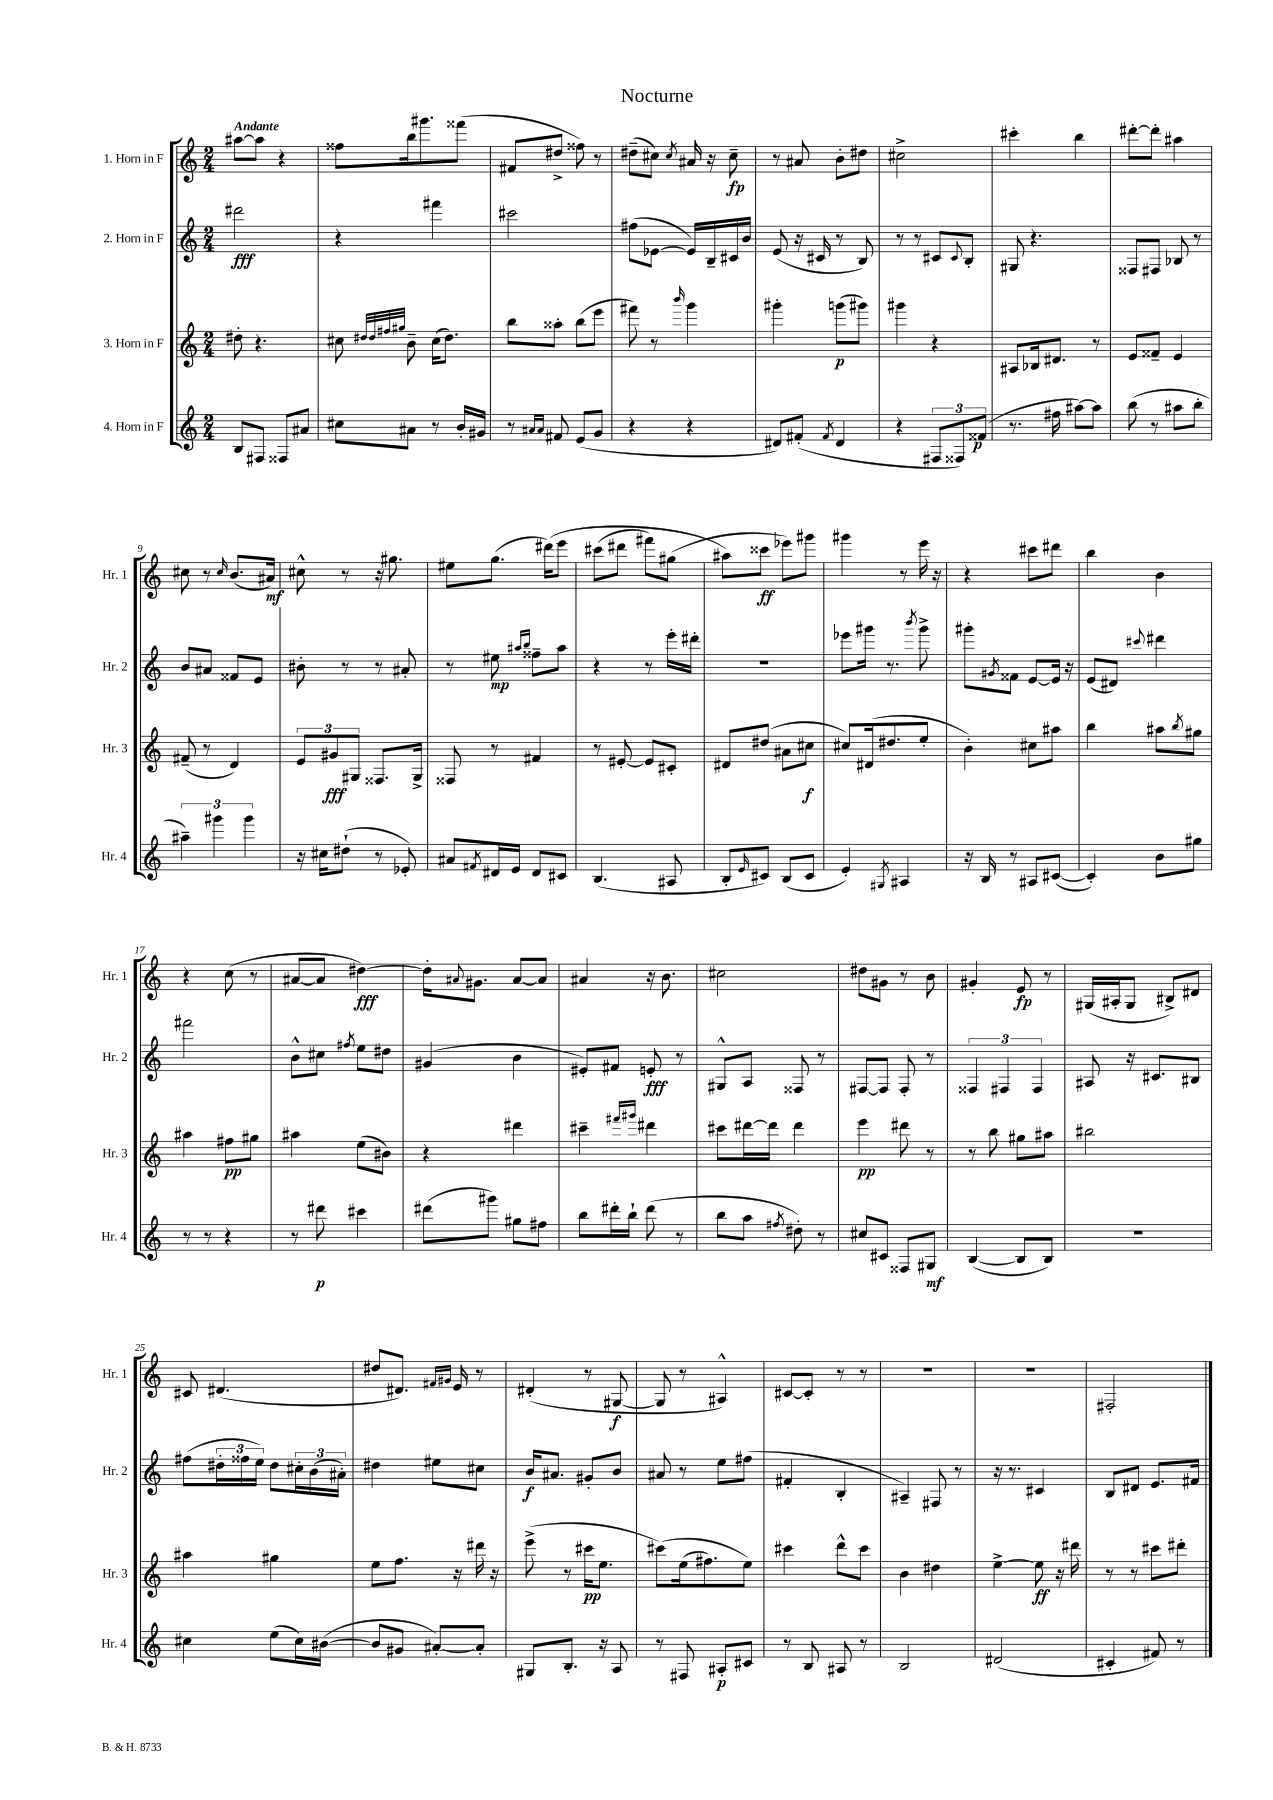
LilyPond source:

\header { title = "Nocturne" }
<<
\new StaffGroup <<
\new Staff = "s0" \with { instrumentName = "1. Horn in F" shortInstrumentName = "Hr. 1" } {
    \clef treble \key c \major \numericTimeSignature \time 2/4 \tempo "Andante"
    ais''8~ ais''8 r4 |
    fisis''8 b''16 gis'''8. fisis'''8( |
    fis'8 dis''8-> fisis''8) r8 |
    dis''8--( cis''8) \acciaccatura { cis''8 } ais'16 r16 cis''8--\fp |
    r8 ais'8 b'8-. dis''8 |
    cis''2-> |
    cis'''4-. b''4 |
    dis'''8~-. dis'''8-. ais''4 |
    cis''8 r8 \grace { cis''16 } b'8.( ais'16\mf) |
    cis''8-^ r8 r16 gis''8. |
    eis''8 g''8.( dis'''16)\( e'''8 |
    cis'''8( dis'''8 fis'''8) gis''8( |
    ais''8\) cisis'''8\ff ees'''8) gis'''8 |
    gis'''4 r8 e'''16 r16 |
    r4 cis'''8 dis'''8 |
    b''4 b'4 |
    r4 c''8( r8 |
    ais'8~ ais'8 dis''4~\fff) |
    dis''16-. \appoggiatura { ais'8 } gis'8. ais'8~ ais'8 |
    ais'4 r16 b'8. |
    cis''2 |
    dis''8 gis'8 r8 b'8 |
    gis'4-. e'8\fp r8 |
    gis16( ais16-. gis8 bis8->) dis'8 |
    cis'8 dis'4.( |
    dis''8 dis'8.) \grace { fis'16 gis'16 } e'16 r8 |
    dis'4-.( r8 gis8~\f |
    gis8 r8 ais4-^) |
    cis'8~ cis'8-. r8 r8 |
    r2 |
    R2 |
    fis2-. \bar "|." |
}
\new Staff = "s1" \with { instrumentName = "2. Horn in F" shortInstrumentName = "Hr. 2" } {
    \clef treble \key c \major \numericTimeSignature \time 2/4
    dis'''2\fff |
    r4 fis'''4 |
    cis'''2 |
    fis''8( ees'8~ ees'16) b16-- cis'16 b'16 |
    e'8( r16 cis'16 r8 b8) |
    r8 r8 cis'8 \appoggiatura { cis'8 } b8-. |
    gis8 r4. |
    fisis8 fis8 bes8 r8 |
    b'8 ais'8 fisis'8 e'8 |
    bis'8-. r8 r8 ais'8-. |
    r8 eis''8\mp \grace { ais''16 b''16 } fisis''8-- ais''8 |
    r4 r8 e'''16-. dis'''16-. |
    R2 |
    ees'''8 gis'''16 r8. \acciaccatura { b'''8 } gis'''8-> |
    gis'''8-. \acciaccatura { gis'8 } fisis'8 e'8~ e'16 r16 |
    e'8( dis'8) \appoggiatura { cis'''8 } dis'''4 |
    fis'''2 |
    b'8-^ cis''8 \acciaccatura { fis''8 } e''8 dis''8 |
    gis'4( b'4 |
    eis'8-.) fis'8 e'8-.\fff r8 |
    gis8-^ a8 fisis8 r8 |
    fis8~ fis8 fis8-. r8 |
    \tuplet 3/2 { fisis4 fis4 fis4 } |
    ais8 r16 cis'8. bis8 |
    fis''8( \tuplet 3/2 { dis''16-. fisis''16 e''16) } dis''8 \tuplet 3/2 { cis''16-. b'16( ais'16-.) } |
    dis''4 eis''8 cis''8 |
    b'16\f ais'8. gis'8-. b'8 |
    ais'8 r8 e''8 fis''8( |
    fis'4-. b4-. |
    ais4--) fis8 r8 |
    r16 r8. cis'4 |
    b8 dis'8 e'8. fis'16 \bar "|." |
}
\new Staff = "s2" \with { instrumentName = "3. Horn in F" shortInstrumentName = "Hr. 3" } {
    \clef treble \key c \major \numericTimeSignature \time 2/4
    dis''8-. r4. |
    cis''8 \grace { dis''32 dis''32 fis''32 gis''32 } b'8-- cis''16( dis''8.) |
    b''8 aisis''8-. b''8( e'''8 |
    fis'''8) r8 \grace { b'''16 } g'''4 |
    gis'''4-. g'''8\p( gis'''8) |
    gis'''4 r4 |
    ais8 bes16 dis'8. r8 |
    e'8 fisis'8-- e'4 |
    fis'8--( r8 d'4) |
    \tuplet 3/2 { e'8 gis'8\fff gis8 } fisis8. gis16-> |
    fisis8 r8 fis'4 |
    r8 eis'8~-. eis'8 cis'8-. |
    dis'8 dis''8( ais'8 cis''8\f |
    cis''8) dis'16( dis''8. e''8-. |
    b'4-.) cis''8 ais''8 |
    b''4 ais''8 \acciaccatura { b''8 } gis''8 |
    ais''4 fis''8\pp gis''8 |
    ais''4 e''8( bis'8) |
    r4 dis'''4 |
    cis'''4-- \grace { fis'''16 gis'''16 } dis'''4 |
    cis'''8 dis'''16~ dis'''16 dis'''4 |
    e'''4\pp dis'''8 r8 |
    r8 b''8 gis''8 ais''8 |
    bis''2 |
    ais''4 gis''4 |
    e''8 f''8. r16 dis'''16 r16 |
    e'''8->( r8 cis'''16\pp e''8. |
    cis'''8)\( e''16( fis''8.) e''8\) |
    cis'''4 d'''8-^ cis'''8 |
    b'4 dis''4 |
    e''4~-> e''8\ff r16 dis'''16 |
    r8 r8 cis'''8 dis'''8-. \bar "|." |
}
\new Staff = "s3" \with { instrumentName = "4. Horn in F" shortInstrumentName = "Hr. 4" } {
    \clef treble \key c \major \numericTimeSignature \time 2/4
    b8 fis8 fisis8 ais'8 |
    cis''8 ais'8 r8 b'16-. gis'16 |
    r8 \grace { ais'16 ais'16 } fis'8 e'8( g'8 |
    r4 r4 |
    dis'8) fis'8-.( \acciaccatura { fis'8 } dis'4 |
    r4 \tuplet 3/2 { fis8 fisis8) fisis'8\p( } |
    r8. fis''16 ais''8~) ais''8 |
    b''8( r8 ais''8 b''8-. |
    \tuplet 3/2 { ais''4--) gis'''4 gis'''4 } |
    r16 cis''16 dis''8-!( r8 ees'8-.) |
    ais'8 \acciaccatura { fis'8 } dis'16 e'16 dis'8 cis'8 |
    b4.( ais8 |
    b8-. \grace { e'16 } cis'8) b8( cis'8 |
    e'4-.) \acciaccatura { gis8 } ais4 |
    r16 b16 r8 ais8 cis'8~( |
    cis'4-.) b'8 gis''8 |
    r8 r8 r4 |
    r8 dis'''8\p cis'''4 |
    dis'''8( gis'''8) gis''8 fis''8 |
    b''8 dis'''16-. b''16-! dis'''8( r8 |
    b''8 a''8 \acciaccatura { fis''8 } dis''8-.) r8 |
    cis''8 cis'8 fisis8 gis8\mf |
    b4~( b8 b8) |
    R2 |
    cis''4 e''8( cis''16) bis'16~( |
    bis'8 gis'8 ais'8~-.) ais'8-. |
    gis8 b8.-. r16 a8 |
    r8 fis8 ais8-.\p cis'8 |
    r8 b8 ais8 r8 |
    b2 |
    dis'2( |
    cis'4-. fis'8) r8 \bar "|." |
}
>>
>>
